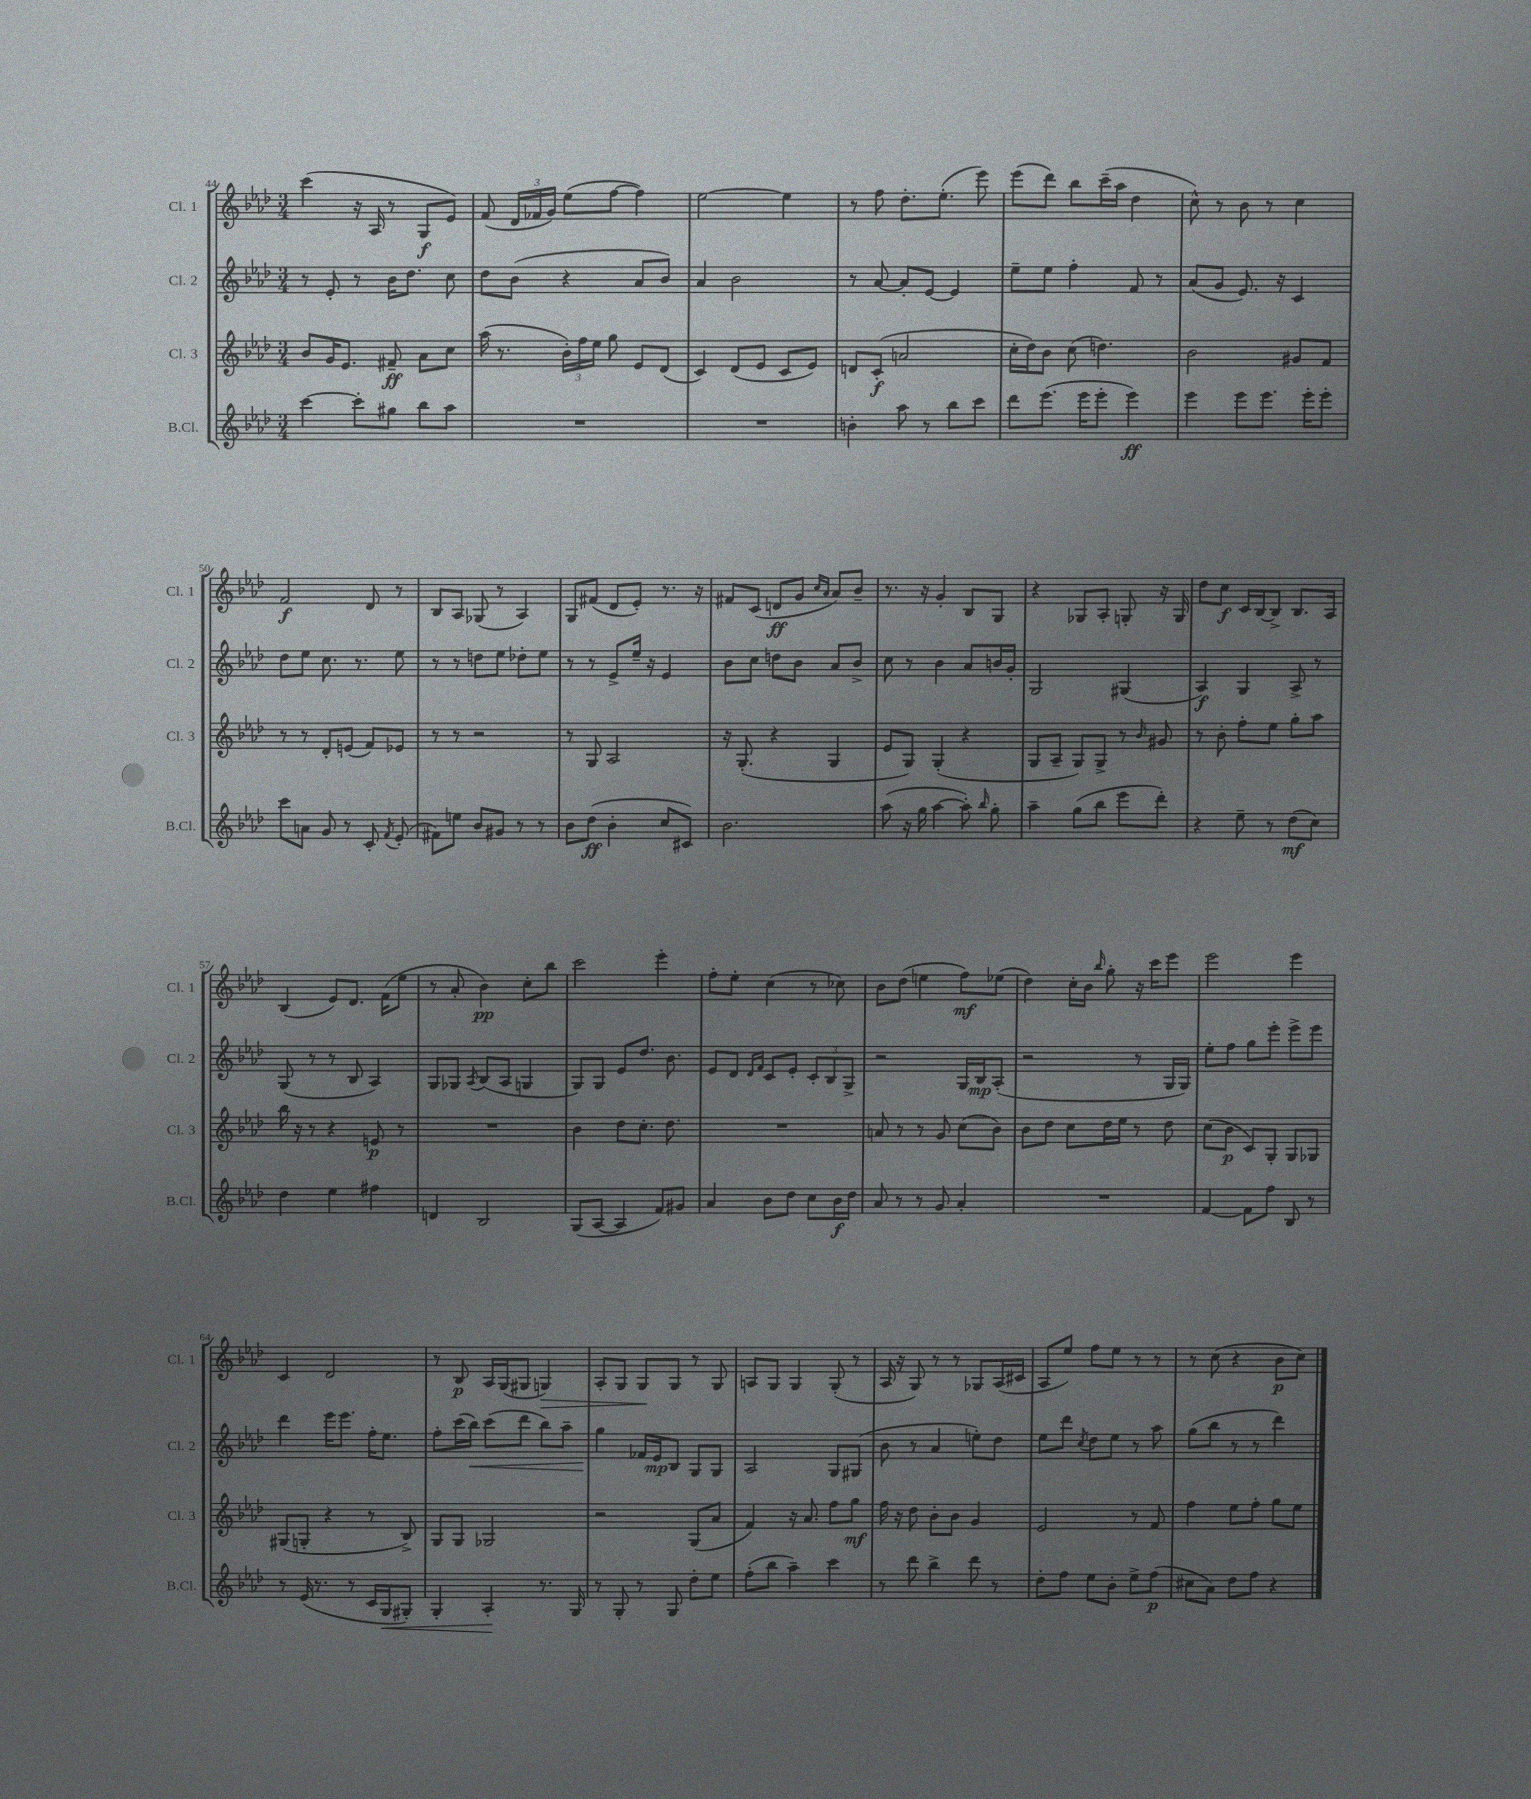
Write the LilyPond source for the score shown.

<<
\new StaffGroup <<
\new Staff = "s0" \with { instrumentName = "Cl. 1" shortInstrumentName = "Cl. 1" } {
    \clef treble \key aes \major \numericTimeSignature \time 3/4
    \autoBeamOff c'''4( r16 aes16 r8 g8[\f ees'8]) |
    f'8( \tuplet 3/2 { des'16[ fes'16 g'16]) } ees''8[( f''8]~ f''4) |
    ees''2~ ees''4 |
    r8 f''8 des''8.[-. ees''8.]-.( ees'''8) |
    ees'''8[( des'''8]) bes''8[ c'''16--( aes''16] des''4 |
    c''8-^) r8 bes'8 r8 c''4 |
    f'2\f des'8 r8 |
    bes8[ aes8] ges8( r8 aes4) |
    g8[ fis'8]( des'8[ ees'8]-.) r8. r16 |
    fis'8[ c'8]( d'8[\ff g'8] \grace { c''16[ aes'16] } aes'8[) bes'8]-- |
    r8. r16 g'4-. bes8[ g8] |
    r4 ges8[ aes8]-. g8-. r16 g16 |
    des''8[ c''8]\f c'16[ bes16~ bes8]-> bes8.[ aes16] |
    bes4( ees'8[) des'8.] f'16[( ees''8] |
    r8 aes'8-. bes'4\pp) c''8[-. bes''8] |
    c'''2 ees'''4-. |
    f''8[-. ees''8]-. c''4( r8 ces''8) |
    bes'8[ des''8]( e''4 f''8[\mf) ees''8]( |
    des''4) c''16[-. bes'16] \grace { bes''16 } g''8-. r16 c'''16[ ees'''8] |
    ees'''2 ees'''4 |
    c'4 des'2 |
    r8 bes8\p aes16[ g16( gis8] g4\>) |
    aes8[-. g8] g8[\! g8] r8 g8 |
    a8[ g8] g4 g8-.( r8 |
    aes16 r16 g8) r8 r8 ges8[ aes16( cis'16] |
    aes8[ ees''8]) f''8[ ees''8] r8 r8 |
    r8 c''8( r4 bes'8[\p c''8]) \bar "|." |
}
\new Staff = "s1" \with { instrumentName = "Cl. 2" shortInstrumentName = "Cl. 2" } {
    \clef treble \key aes \major \numericTimeSignature \time 3/4
    \autoBeamOff r8 ees'8-. r8 bes'16[ des''8.] c''8 |
    des''8[ bes'8]( r4 aes'8[ bes'8]) |
    aes'4 bes'2 |
    r8 aes'8~ aes'8[-. ees'8]~ ees'4 |
    ees''8[-- ees''8] f''4-. f'8 r8 |
    aes'8[( g'8] ees'8.) r16 c'4 |
    des''8[ ees''8] c''8. r8. ees''8 |
    r8 r8 d''8[ ees''8] des''8[-. ees''8] |
    r8 r8 ees'8[-> ees''16]-- r16 ees'4 |
    bes'8[ c''8] d''8[ bes'8] aes'8[ bes'8]-> |
    c''8 r8 bes'4 aes'8[ b'16 g'16]-. |
    g2 gis4( |
    aes4\f) g4 aes8-> r8 |
    g8( r8 r8 bes8 aes4) |
    g8[ ges8] \acciaccatura { aes8 } bes8[( aes8] g4 |
    g8[) g8] ees'8[ des''8.] bes'8. |
    ees'8[ des'8] \grace { des'16[ f'16] } c'8[ ees'8]-. \tuplet 3/2 { c'8[-. bes8 g8]-> } |
    r2 g16[ bes16\mp aes8]-.( |
    r2 r8 g16[ g16]) |
    ees''8[-. f''8] g''8[ ees'''8]-. ees'''8[-> ees'''8] |
    des'''4 ees'''16[ ees'''8.] f''16[-. ees''8.] |
    f''8[-. c'''16( bes''16]\<) c'''8[( des'''8] bes''8[) aes''8]-- |
    g''4\! fes'16[ ees'16\mp bes8] g8[ g8] |
    aes2 g8[ gis8]( |
    bes'8 r8 aes'4 e''8[-.) des''8] |
    ees''8[ des'''8] \acciaccatura { c''8 } des''8[ ees''8] r8 aes''8 |
    g''8[( bes''8] r8 r8 des'''4) \bar "|." |
}
\new Staff = "s2" \with { instrumentName = "Cl. 3" shortInstrumentName = "Cl. 3" } {
    \clef treble \key aes \major \numericTimeSignature \time 3/4
    \autoBeamOff bes'8[ g'16 ees'8.] fis'8--\ff aes'8[ c''8] |
    aes''16( r8. \tuplet 3/2 { bes'16[-.) f''16 ees''16] } g''8 ees'8[ des'8]( |
    c'4) des'8[( ees'8] c'8[ ees'8]) |
    d'8[ c'8]-.\f( a'2 |
    c''16[-. des''16) bes'8] c''8( d''4.) |
    bes'2 gis'8[ f'8] |
    r8 r8 des'8[-. e'8]( f'8[) ees'8] |
    r8 r8 r2 |
    r8 g8 aes2 |
    r16 g8.-.( r4 g4 |
    ees'8[ g8]) g4-.( r4 |
    g8[ aes8]-- g8[) g8]-> r8 \grace { bes'16 } gis'8 |
    r8 bes'8-. f''8[-. ees''8] g''8[-. aes''8] |
    bes''16 r16 r8 r4 e'8\p r8 |
    R2. |
    bes'4 des''8[ c''8.]-. des''8. |
    R2. |
    a'8 r8 r8 g'8 c''8[( bes'8]) |
    bes'8[ des''8] c''8[ des''16 ees''16] r8 des''8 |
    c''8[( bes'8]\p c'8[) g8]-. g8[ ges8] |
    gis8[( g8]-. r4 r8 bes8->) |
    g8[ g8] ges2 |
    r2 g8[( aes'8] |
    f'4) r16 aes'8. f''8[ g''8]\mf |
    f''16 r16 des''8 bes'8[-. bes'8] g'4 |
    ees'2 r8 f'8 |
    f''4 ees''8[ f''8]-. g''8[ ees''8] \bar "|." |
}
\new Staff = "s3" \with { instrumentName = "B.Cl." shortInstrumentName = "B.Cl." } {
    \clef treble \key aes \major \numericTimeSignature \time 3/4
    \autoBeamOff c'''4~ c'''8[-. gis''8] bes''8[ aes''8] |
    R2. |
    R2. |
    b'4-. aes''8 r8 bes''8[ c'''8] |
    des'''8[ ees'''8.]( ees'''16[ ees'''8]-. ees'''4\ff) |
    ees'''4 ees'''8[ ees'''8.] ees'''16[-. ees'''8]-. |
    c'''8[ a'8] g'8 r8 c'8-. \acciaccatura { f'8 } ees'8-.( |
    fis'8[) e''8] bes'8[ gis'8] r8 r8 |
    bes'8[ des''8]\ff( bes'4-. c''8[ cis'8]) |
    bes'2. |
    aes''8( r16 g''16 aes''4~ aes''8-.) \grace { bes''16 } g''8-. |
    aes''4-- g''8[( bes''8] ees'''8[ des'''8]-.) |
    r4 ees''8-- r8 des''8[\mf( c''8]) |
    des''4 ees''4 fis''4 |
    d'4 bes2 |
    g8[( aes8]~ aes4 f'8[) gis'8] |
    aes'4 bes'8[ des''8] c''8[ bes'16\f des''16] |
    aes'8 r8 r8 g'8 aes'4-. |
    R2. |
    f'4~ f'8[ f''8] bes8 r8 |
    r8 ees'16( r8. r8 c'16[ g16\< gis8]-.) |
    g4-. aes4-.\! r8. g16 |
    r8 g8-. r8 g8 des''8[-. ees''8] |
    f''8[-.( bes''8] aes''4--) c'''4 |
    r8 des'''8 bes''4-> des'''8 r8 |
    des''8[-. f''8] ees''8[ bes'8]-. ees''8[-> f''8]\p( |
    cis''8[ aes'8]) des''8[ f''8] r4 \bar "|." |
}
>>
>>
\layout { \context { \Score currentBarNumber = #44 } }
